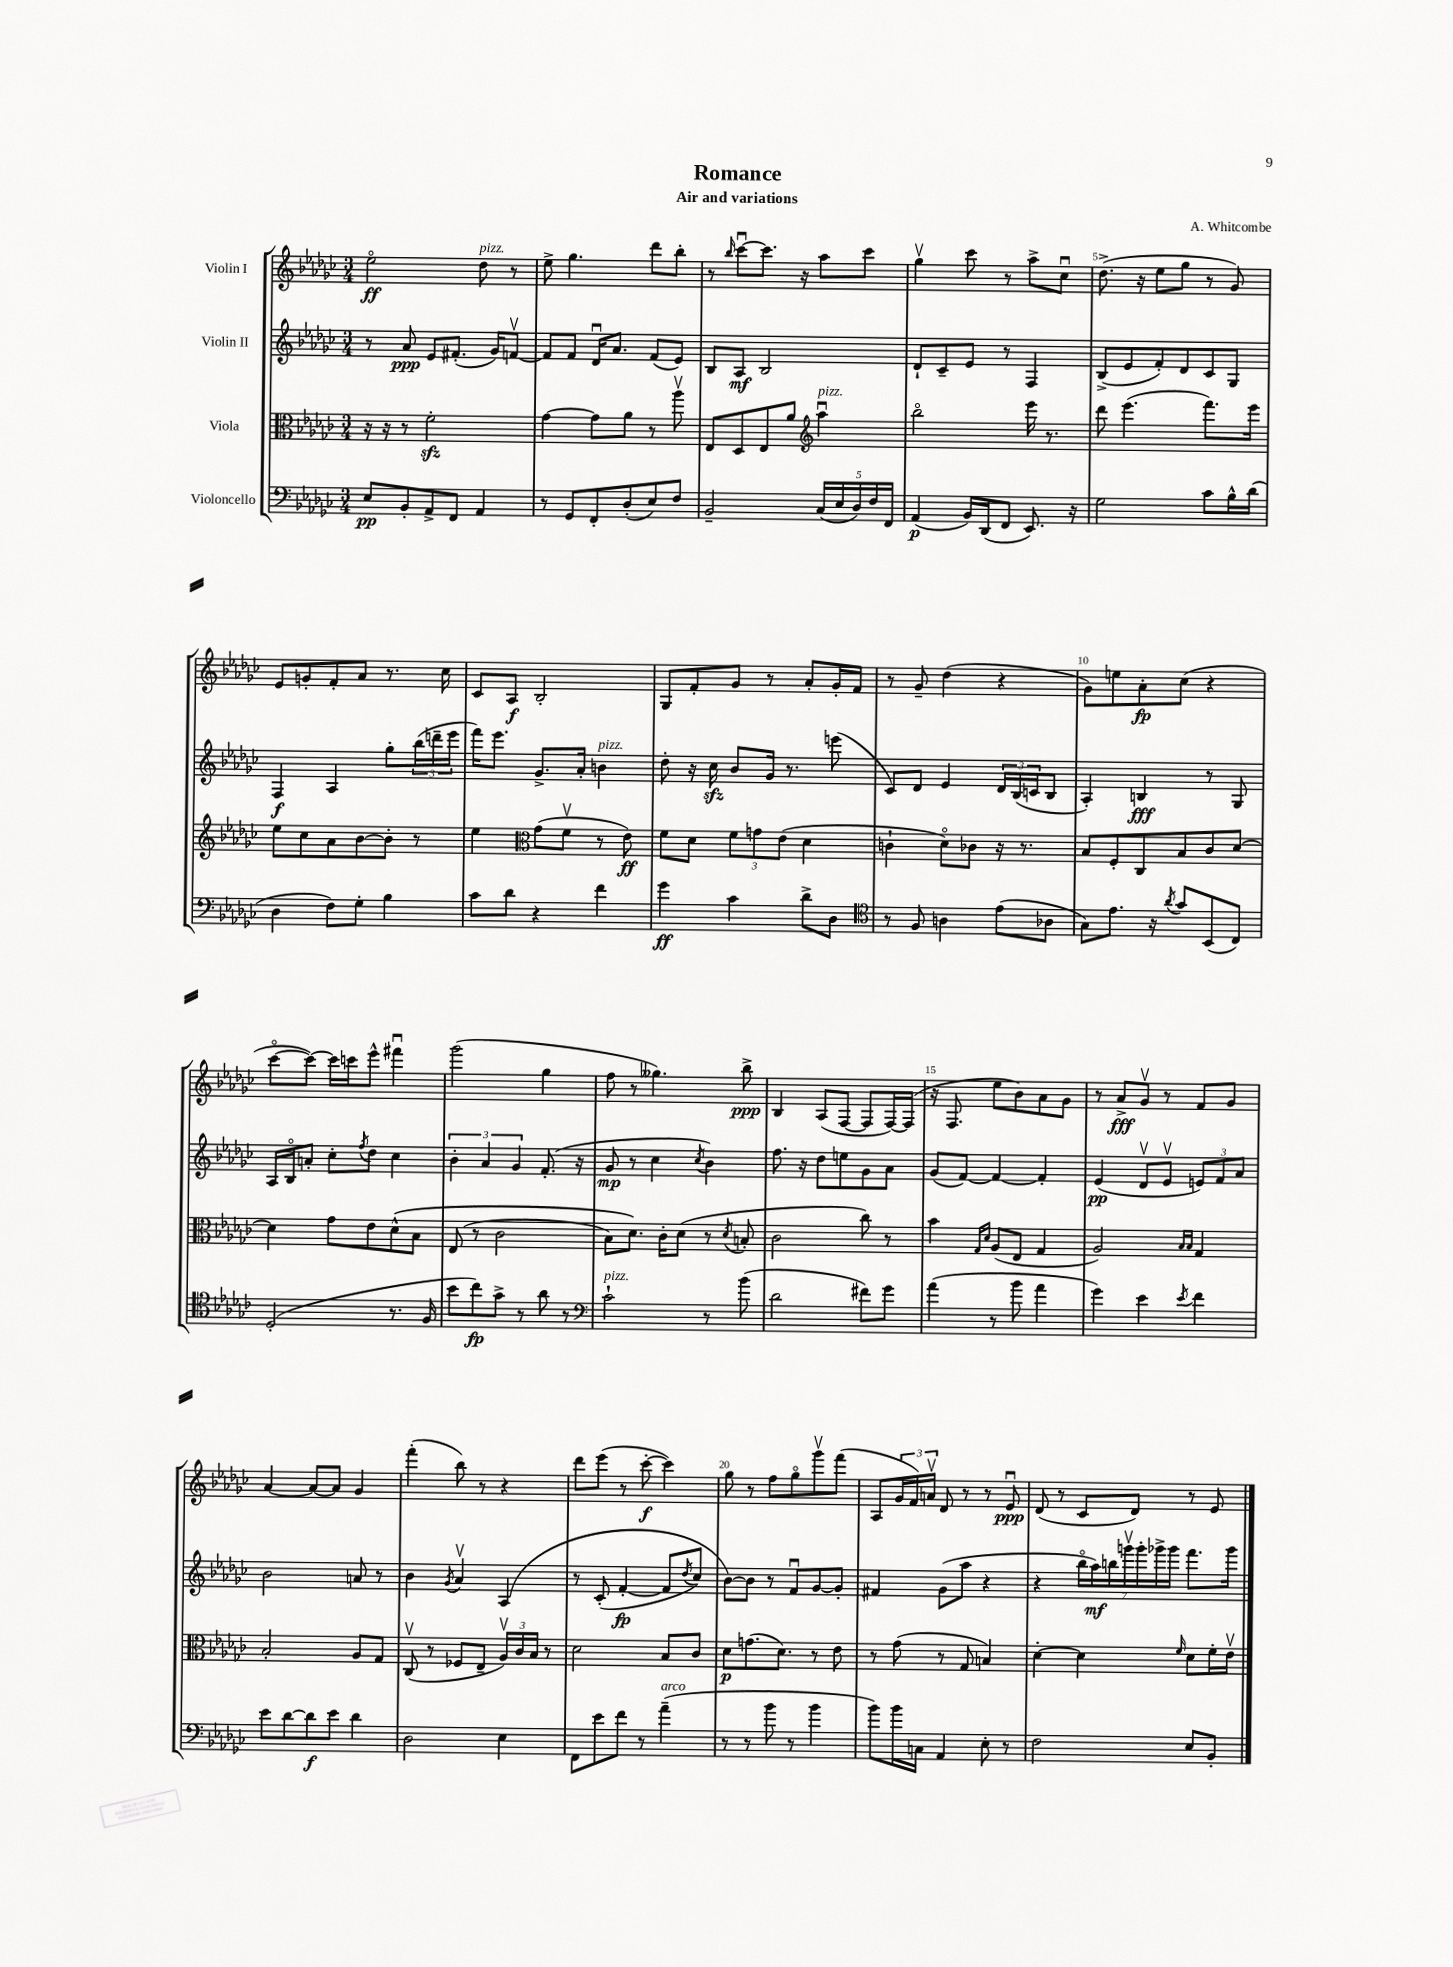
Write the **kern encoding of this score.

**kern	**dynam	**kern	**dynam	**kern	**dynam	**kern	**dynam
*part4	*part4	*part3	*part3	*part2	*part2	*part1	*part1
*staff4	*staff4	*staff3	*staff3	*staff2	*staff2	*staff1	*staff1
*I"Violoncello	*	*I"Viola	*	*I"Violin II	*	*I"Violin I	*
*clefF4	*	*clefC3	*	*clefG2	*	*clefG2	*
*k[b-e-a-d-g-c-]	*	*k[b-e-a-d-g-c-]	*	*k[b-e-a-d-g-c-]	*	*k[b-e-a-d-g-c-]	*
*M3/4	*	*M3/4	*	*M3/4	*	*M3/4	*
=1	=1	=1	=1	=1	=1	=1	=1
8E-/L	pp	16r	.	8r	.	2ee-\	ff
.	.	16r	.	.	.	.	.
8BB-'/	.	8r	.	8a-/	ppp	.	.
8AA-^/	.	2fzz'\	.	8e-/L	.	.	.
8FF/J	.	.	.	(8.f#X'/J	.	.	.
!	!	!	!	!	!	!LO:TX:a:i:t=pizz.	!
4AA-/	.	.	.	.	.	8dd-\	.
.	.	.	.	16g-/KL)	.	.	.
.	.	.	.	[8fnv/J	.	8r	.
=2	=2	=2	=2	=2	=2	=2	=2
8r	.	[4g-\	.	8f/L]	.	8ee-^\	.
8GG-/L	.	.	.	8f/J	.	4.gg-\	.
8FF'/	.	8g-\L]	.	16d-u/KL	.	.	.
.	.	.	.	8.a-/J	.	.	.
(8D-'/	.	8a-\J	.	.	.	.	.
8E-/)	.	8r	.	(8f/L	.	8ddd-\L	.
8F/J	.	8aa-v\	.	8e-/J)	.	8bb-'\J	.
=3	=3	=3	=3	=3	=3	=3	=3
2BB-~/	.	8E-/L	.	8B-/L	.	8r	.
.	.	.	.	.	.	16qqbb-/	.
.	.	8D-/	.	8A-/J	mf	[8ccc-u\L	.
.	.	8E-/	.	2B-/	.	8.ccc-\J]	.
.	.	8a-/J	.	.	.	.	.
.	.	.	.	.	.	16r	.
*	*	*clefG2	*	*	*	*	*
!	!	!LO:TX:a:i:t=pizz.	!	!	!	!	!
(20C-/LL	.	4aa-u\	.	.	.	8aa-\L	.
20E-/	.	.	.	.	.	.	.
20D-/)	.	.	.	.	.	.	.
.	.	.	.	.	.	8ccc-\J	.
20F/	.	.	.	.	.	.	.
20FF/JJ	.	.	.	.	.	.	.
=4	=4	=4	=4	=4	=4	=4	=4
(4AA-/	p	2bb-\	.	8d-`/L	.	4gg-v\	.
.	.	.	.	8c-~/	.	.	.
16BB-/LL)	.	.	.	8e-/J	.	8ccc-\	.
(16DD-/J	.	.	.	.	.	.	.
8FF/J	.	.	.	8r	.	8r	.
8.EE-/)	.	16eee-\	.	4F/	.	8aa-^\L	.
.	.	8.r	.	.	.	.	.
.	.	.	.	.	.	8cc-u\J	.
16r	.	.	.	.	.	.	.
=5	=5	=5	=5	=5	=5	=5	=5
2G-\	.	8ddd-\	.	(8B-^/L	.	(8.dd-^\	.
.	.	(4.eee-\	.	8e-/	.	.	.
.	.	.	.	.	.	16r	.
.	.	.	.	8f'/)	.	8ee-\L	.
.	.	.	.	8d-/	.	8gg-\J	.
8c-\L	.	8.fff\L)	.	8c-/	.	8r	.
16B-^^\L	.	.	.	8G-/J	.	8g-/)	.
(16d-\JJ	.	16eee-\Jk	.	.	.	.	.
!!LO:LB:g=z
=6	=6	=6	=6	=6	=6	=6	=6
4D-\	.	8ee-\L	.	4F/	f	8e-/L	.
.	.	8cc-\	.	.	.	8gn'/	.
8F\L)	.	8a-\	.	4A-/	.	8f'/	.
8G-'\J	.	[8b-\	.	.	.	8a-/J	.
4B-\	.	8b-'\J]	.	8gg-'\L	.	8.r	.
.	.	8r	.	(24bb-\L	.	.	.
.	.	.	.	24dddn~\	.	.	.
.	.	.	.	.	.	16cc-\	.
.	.	.	.	24eee-\JJ	.	.	.
=7	=7	=7	=7	=7	=7	=7	=7
8c-\L	.	4ee-\	.	16fff\KL)	.	8c-/L	.
.	.	.	.	8.eee-\J	.	.	.
8d-\J	.	.	.	.	.	8A-/J	f
*	*	*clefC3	*	*	*	*	*
4r	.	(8g-\L	.	8.g-^/L	.	2B-'/	.
.	.	8fv\J	.	.	.	.	.
.	.	.	.	16a-'/Jk	.	.	.
!	!	!	!	!LO:TX:a:i:t=pizz.	!	!	!
4f\	.	8r	.	4bn\	.	.	.
.	.	8e-\)	ff	.	.	.	.
=8	=8	=8	=8	=8	=8	=8	=8
4g-\	ff	8f\L	.	8dd-'\	.	8G-/L	.
.	.	8d-\J	.	16r	.	8f'/	.
.	.	.	.	16cc-zz\	.	.	.
4c-\	.	12f\L	.	8b-/L	.	8g-/J	.
.	.	12gn\	.	.	.	.	.
.	.	.	.	16g-/Jk	.	8r	.
.	.	(12e-\J	.	.	.	.	.
.	.	.	.	8.r	.	.	.
8d-^\L	.	4d-\	.	.	.	8a-'/L	.
8D-\J	.	.	.	(8eeen\	.	16g-'/L	.
.	.	.	.	.	.	16f/JJ	.
=9	=9	=9	=9	=9	=9	=9	=9
*clefC4	*	*	*	*	*	*	*
8r	.	4cn`\	.	8c-/L)	.	8r	.
8F/	.	.	.	8d-/J	.	8g-~/	.
4An\	.	8d-\L)	.	4e-/	.	(4dd-\	.
.	.	8c-X\J	.	.	.	.	.
(8e-\L	.	16r	.	24d-/LL	.	4r	.
.	.	.	.	(24B-/	.	.	.
.	.	8.r	.	.	.	.	.
.	.	.	.	24cn/J	.	.	.
8A-X\J	.	.	.	8B-/J	.	.	.
=10	=10	=10	=10	=10	=10	=10	=10
8G-\L)	.	8B-/L	.	4A-'/)	.	8g-\L)	.
8.e-\J	.	8F'/	.	.	.	8een\	.
.	.	8C-/	.	4Bn/	fff	8a-'\	fp
16r	.	.	.	.	.	.	.
8qa-/	.	.	.	.	.	.	.
8g-/L	.	8B-/	.	.	.	(8cc-\J	.
(8BB-/	.	8c-/	.	8r	.	4r	.
8C-/J)	.	[8d-/J	.	8G-/	.	.	.
!!LO:LB:g=z
=11	=11	=11	=11	=11	=11	=11	=11
(2D-'/	.	4d-\]	.	16A-/LL	.	[8ccc-\L	.
.	.	.	.	16B-/J	.	.	.
.	.	.	.	8an'/J	.	8ccc-\J_)	.
.	.	8g-\L	.	8cc-'\L	.	16ccc-\LL]	.
.	.	.	.	.	.	16cccn\J	.
.	.	.	.	8qff/	.	.	.
.	.	8e-\	.	8dd-\J	.	8eee-^^\J	.
8.r	.	(8d-^^\	.	4cc-\	.	4fff#Xu\	.
.	.	8B-\J	.	.	.	.	.
16F/	.	.	.	.	.	.	.
=12	=12	=12	=12	=12	=12	=12	=12
8b-\L	.	(8E-/	.	6b-'\	.	(2ggg-\	.
8cc-\)	fp	8r	.	.	.	.	.
.	.	.	.	6a-/	.	.	.
8g-^\J	.	2c-\	.	.	.	.	.
.	.	.	.	6g-/	.	.	.
8r	.	.	.	.	.	.	.
8a-\	.	.	.	(8.f'/	.	4gg-\	.
8r	.	.	.	.	.	.	.
.	.	.	.	16r	.	.	.
=13	=13	=13	=13	=13	=13	=13	=13
*clefF4	*	*	*	*	*	*	*
!LO:TX:a:i:t=pizz.	!	!	!	!	!	!	!
2c-`\	.	8B-\L)	.	8g-/	mp	8ff\	.
.	.	8.d-\J)	.	8r	.	8r	.
.	.	.	.	4cc-\	.	4.gg--X\)	.
.	.	16c-'\KL	.	.	.	.	.
.	.	(8d-\J	.	.	.	.	.
.	.	.	.	8qcc-/	.	.	.
8r	.	8r	.	4b-\)	.	.	.
.	.	8qd-/	.	.	.	.	.
(8b-\	.	8Bn'/	.	.	.	8bb-^\	ppp
=14	=14	=14	=14	=14	=14	=14	=14
2d-\	.	2c-\	.	8.ff\	.	4B-/	.
.	.	.	.	16r	.	.	.
.	.	.	.	8dd-\L	.	(8A-/L	.
.	.	.	.	8een\	.	[8F/J	.
8f#X\L)	.	8cc-\)	.	8g-\	.	8F/L]	.
8g-\J	.	8r	.	8a-\J	.	[16F/L)	.
.	.	.	.	.	.	(16F/JJ]	.
=15	=15	=15	=15	=15	=15	=15	=15
(4a-\	.	4b-\	.	(8g-/L	.	16r	.
.	.	.	.	.	.	8.F/	.
.	.	.	.	[8f/J)	.	.	.
.	.	16qqG-/LL	.	.	.	.	.
.	.	16qqd-/JJ	.	.	.	.	.
8r	.	(8A-/L	.	4f/_	.	8ee-\L	.
8b-\	.	8E-/J	.	.	.	8b-\)	.
4a-\	.	4G-/	.	4f'/]	.	8a-\	.
.	.	.	.	.	.	8g-\J	.
=16	=16	=16	=16	=16	=16	=16	=16
4g-\)	.	2A-/)	.	(4e-/	pp	8r	.
.	.	.	.	.	.	8a-^/L	fff
4e-\	.	.	.	8d-v/L	.	8g-v/J	.
.	.	.	.	8e-v/J	.	8r	.
.	.	16qqB-/LL	.	.	.	.	.
8qe-/	.	16qqB-/JJ	.	.	.	.	.
4f\	.	4G-/	.	12en/L)	.	8f/L	.
.	.	.	.	12f/	.	.	.
.	.	.	.	.	.	8g-/J	.
.	.	.	.	12a-/J	.	.	.
!!LO:LB:g=z
=17	=17	=17	=17	=17	=17	=17	=17
8e-\L	.	2B-'/	.	2b-\	.	[4a-/	.
[8d-\	.	.	.	.	.	.	.
8d-\]	f	.	.	.	.	8a-/L_	.
8e-\J	.	.	.	.	.	8a-/J]	.
4d-\	.	8A-/L	.	8an/	.	4g-/	.
.	.	8G-/J	.	8r	.	.	.
=18	=18	=18	=18	=18	=18	=18	=18
2D-\	.	(8C-v/	.	4b-\	.	(4fff'\	.
.	.	8r	.	.	.	.	.
.	.	.	.	8qg-/	.	.	.
.	.	8F-X/L	.	4a-v/	.	8bb-\)	.
.	.	8E-~/J	.	.	.	8r	.
4E-\	.	24A-v/LL)	.	(4A-/	.	4r	.
.	.	24c-/	.	.	.	.	.
.	.	24B-/JJ	.	.	.	.	.
.	.	8r	.	.	.	.	.
=19	=19	=19	=19	=19	=19	=19	=19
8FF\L	.	2d-\	.	8r	.	8ddd-\L	.
8e-\	.	.	.	(8c-'/	.	(8eee-\J	.
8f\J	.	.	.	[4f'/	fp	8r	.
8r	.	.	.	.	.	[8ccc-'\	f
!LO:TX:a:i:t=arco	!	!	!	!	!	!	!
(4a-~\	.	8B-/L	.	8f/L]	.	4ccc-\])	.
.	.	.	.	8qdd-/	.	.	.
.	.	8c-/J	.	8cc-/J)	.	.	.
=20	=20	=20	=20	=20	=20	=20	=20
8r	.	8d-\L	p	[8b-\L)	.	8gg-\	.
8r	.	(8.gn\	.	8b-\J]	.	8r	.
8b-\	.	.	.	8r	.	8ff\L	.
.	.	8.d-\J)	.	.	.	.	.
8r	.	.	.	8fu/L	.	8gg-\	.
4b-\	.	8r	.	[8g-/	.	8ggg-v\	.
.	.	8e-\	.	8g-'/J]	.	(8fff\J	.
=21	=21	=21	=21	=21	=21	=21	=21
8b-\L)	.	8r	.	4f#X/	.	8A-/L	.
16b-\L	.	(8g-\	.	.	.	24g-/L	.
.	.	.	.	.	.	24f/)	.
16Cn\JJ	.	.	.	.	.	.	.
.	.	.	.	.	.	24anv/JJ	.
4AA-/	.	8r	.	(8g-\L	.	8d-/	.
.	.	8G-/	.	8aa-\J	.	8r	.
8E-'\	.	4Bn/)	.	4r	.	8r	.
8r	.	.	.	.	.	8e-u/	ppp
=22	=22	=22	=22	=22	=22	=22	=22
2F\	.	[4d-'\	.	4r	.	(8d-/	.
.	.	.	.	.	.	8r	.
.	.	4d-\]	.	28bb-\LL	.	8c-/L	.
.	.	.	.	28aa-\)	mf	.	.
.	.	.	.	28bbn\	.	.	.
.	.	.	.	28gggnv\	.	.	.
.	.	.	.	.	.	8d-/J)	.
.	.	.	.	28ggg'\	.	.	.
.	.	.	.	28ggg-X^\	.	.	.
.	.	.	.	28ggg-\JJ	.	.	.
.	.	16qqf/	.	.	.	.	.
8E-/L	.	8d-\L	.	8.fff\L	.	8r	.
8BB-'/J	.	16f'\L	.	.	.	8e-/	.
.	.	16e-v\JJ	.	16ggg-\Jk	.	.	.
==	==	==	==	==	==	==	==
*-	*-	*-	*-	*-	*-	*-	*-
